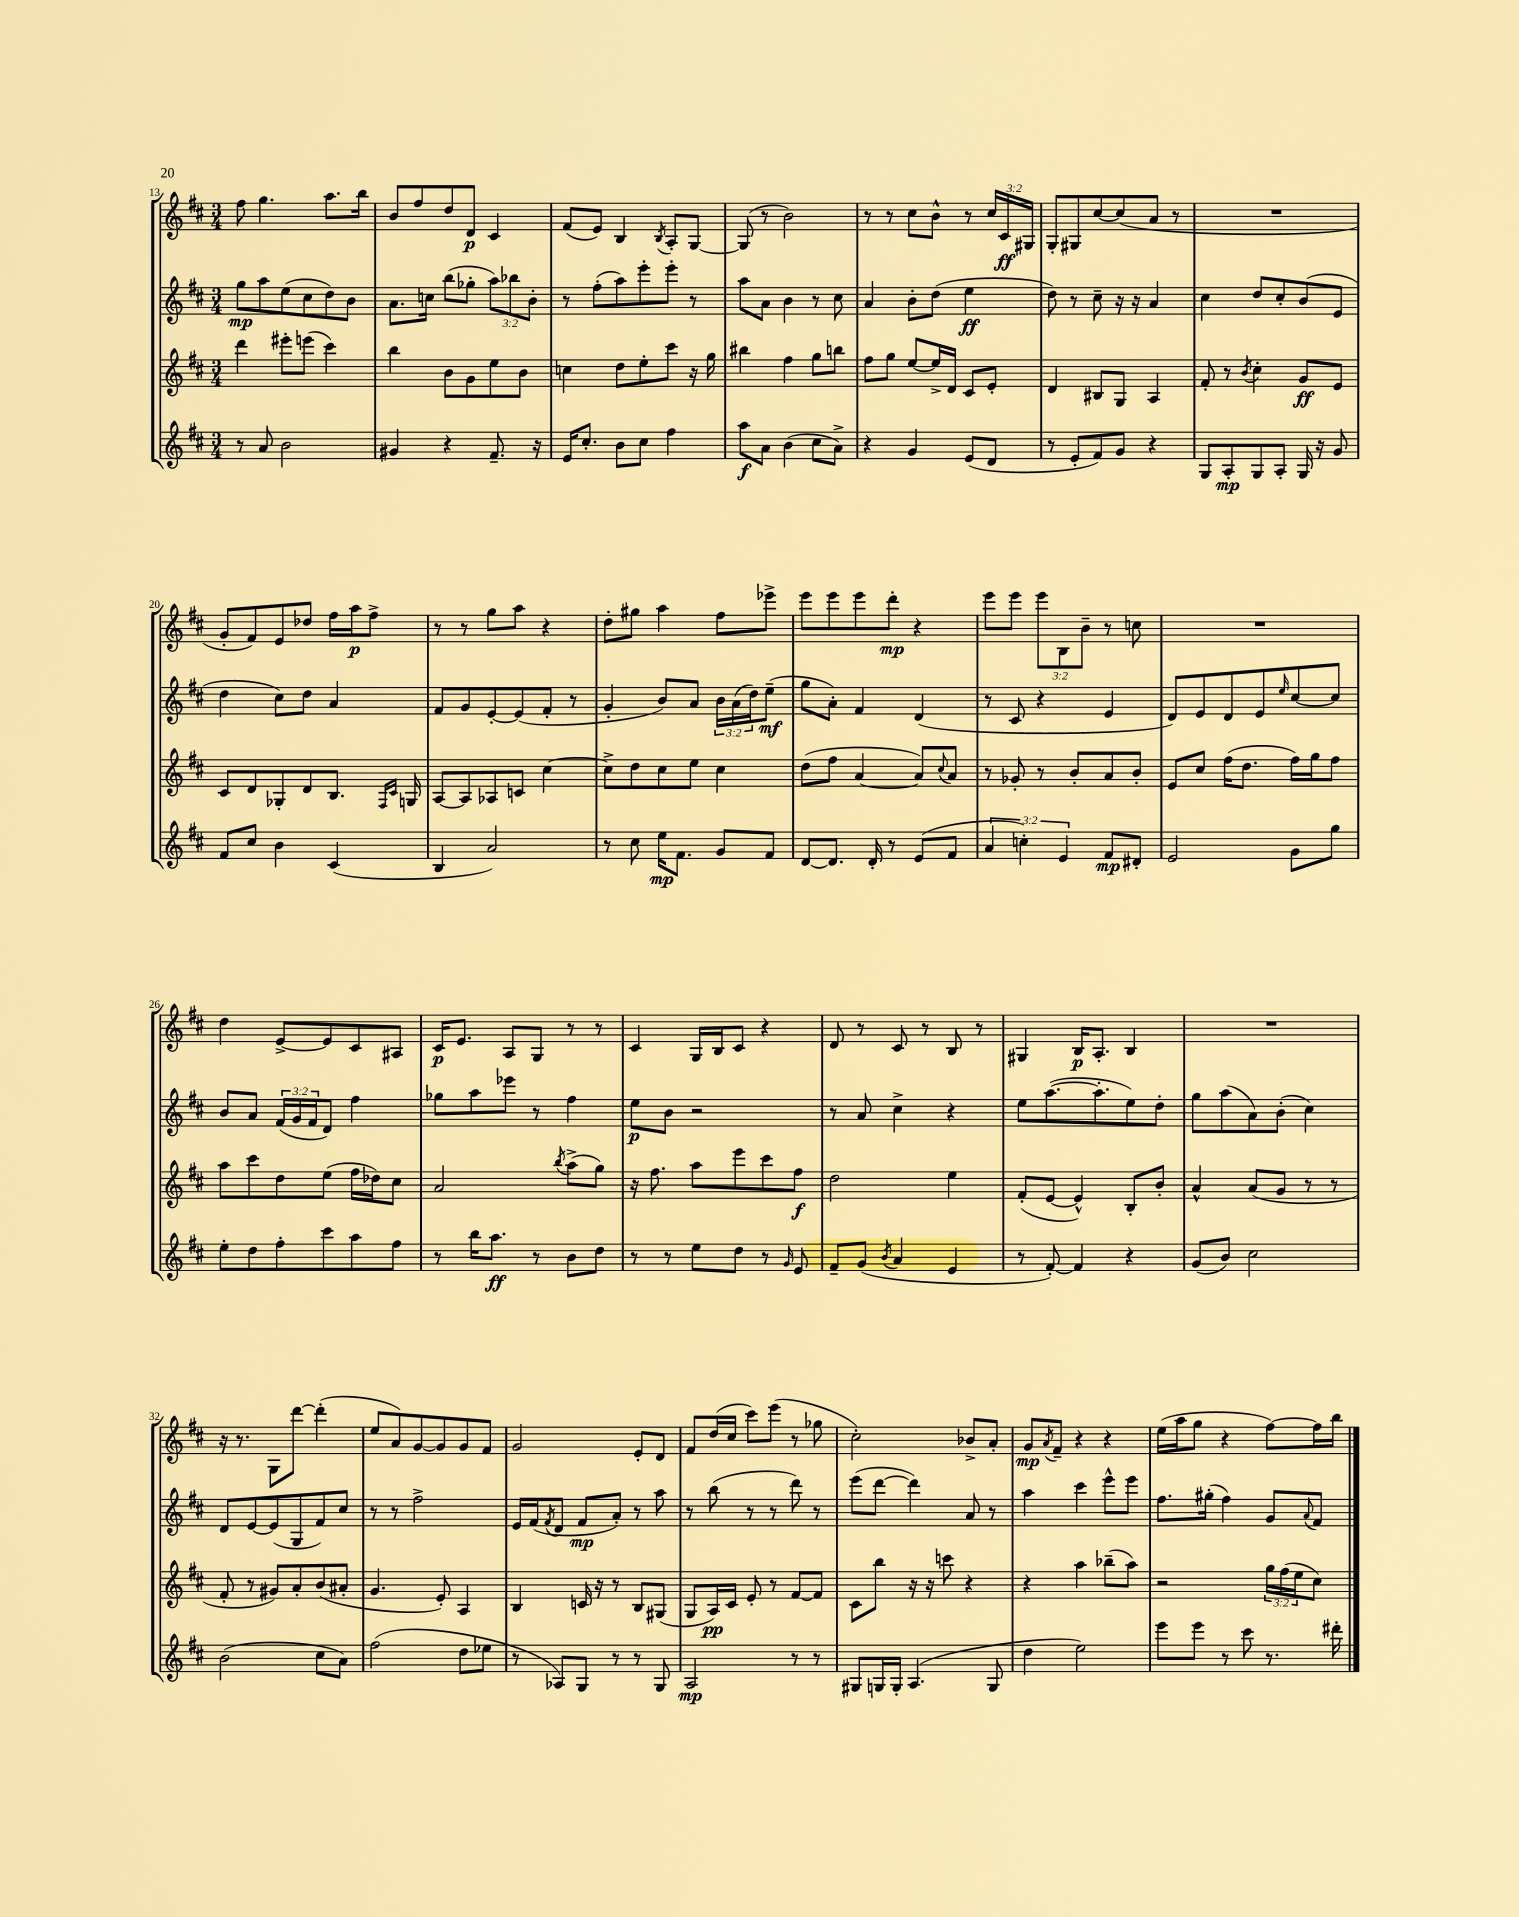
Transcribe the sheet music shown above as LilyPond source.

<<
\new StaffGroup <<
\new Staff = "s0" {
    \clef treble \key d \major \numericTimeSignature \time 3/4 \override Staff.TupletNumber.text = #tuplet-number::calc-fraction-text
    fis''8 g''4. a''8. b''16 |
    b'8 fis''8 d''8 d'8\p cis'4 |
    fis'8( e'8) b4 \acciaccatura { b8 } a8-. g8~ |
    g8( r8 b'2) |
    r8 r8 cis''8 b'8-^ r8 \tuplet 3/2 { cis''16 cis'16\ff gis16 } |
    g8-. gis8 cis''8~ cis''8( a'8 r8 |
    R2. |
    g'8-. fis'8) e'8 des''8 fis''16 a''16\p fis''8-> |
    r8 r8 g''8 a''8 r4 |
    d''8-. gis''8 a''4 fis''8 ees'''8-> |
    e'''8 e'''8 e'''8 d'''8-.\mp r4 |
    e'''8 e'''8 \tuplet 3/2 { e'''8 b8 b'8-- } r8 c''8 |
    R2. |
    d''4 e'8~-> e'8 cis'8 ais8 |
    cis'16\p e'8. a8 g8 r8 r8 |
    cis'4 g16 b16 cis'8 r4 |
    d'8 r8 cis'8 r8 b8 r8 |
    gis4 b16\p a8.-. b4 |
    R2. |
    r16 r8. g8 d'''8~ d'''4-.( |
    e''8 a'8) g'8~ g'8 g'8 fis'8 |
    g'2 e'8-. d'8 |
    fis'8 d''16( cis''16 cis'''8) e'''8( r8 ges''8 |
    cis''2-.) bes'8-> a'8-. |
    g'8\mp \acciaccatura { a'8 } fis'8-- r4 r4 |
    e''16( a''16 g''8 r4 fis''8~) fis''16 b''16 \bar "|." |
}
\new Staff = "s1" {
    \clef treble \key d \major \numericTimeSignature \time 3/4 \override Staff.TupletNumber.text = #tuplet-number::calc-fraction-text
    g''8\mp a''8 e''8( cis''8 d''8) b'8 |
    a'8. c''16 b''8( ges''8-. \tuplet 3/2 { a''8) bes''8 b'8-. } |
    r8 fis''8-.( a''8) e'''8-. e'''8-. r8 |
    a''8 a'8 b'4 r8 cis''8 |
    a'4 b'8-. d''8( e''4\ff |
    d''8) r8 cis''8-- r16 r16 a'4 |
    cis''4 d''8 cis''8-. b'8( e'8 |
    d''4 cis''8) d''8 a'4 |
    fis'8 g'8 e'8~-. e'8( fis'8-. r8 |
    g'4-. b'8) a'8 \tuplet 3/2 { b'16 a'16( d''16) } e''8--\mf( |
    g''8 a'8-.) fis'4 d'4( |
    r8 cis'8 r4 e'4 |
    d'8) e'8 d'8 e'8 \grace { e''16 } cis''8~ cis''8 |
    b'8 a'8 \tuplet 3/2 { fis'16( g'16 fis'16 } d'8) fis''4 |
    ges''8 a''8 ees'''8 r8 fis''4 |
    e''8\p b'8 r2 |
    r8 a'8 cis''4-> r4 |
    e''8 a''8.~( a''8.-. e''8) d''8-. |
    g''8 a''8( a'8) b'8-.( cis''4) |
    d'8 e'8~ e'8( g8 fis'8) cis''8 |
    r8 r8 fis''2-> |
    e'16 fis'16( \acciaccatura { fis'8 } d'8 fis'8\mp a'8-.) r8 a''8 |
    r8 b''8( r8 r8 d'''8) r8 |
    e'''8( d'''8~ d'''4) a'8 r8 |
    a''4 cis'''4 e'''8-^ e'''8 |
    fis''8. gis''16-.( fis''4) g'8 \appoggiatura { a'8 } fis'8 \bar "|." |
}
\new Staff = "s2" {
    \clef treble \key d \major \numericTimeSignature \time 3/4 \override Staff.TupletNumber.text = #tuplet-number::calc-fraction-text
    d'''4 eis'''8-. e'''8( cis'''4) |
    b''4 b'8 g'8 e''8 b'8 |
    c''4 d''8 e''8-. cis'''8 r16 g''16 |
    bis''4 fis''4 g''8 b''8 |
    fis''8 g''8 e''8~ e''16-> d'16 cis'8 e'8-. |
    d'4 bis8 g8 a4 |
    fis'8-. r8 \acciaccatura { b'8 } cis''4-. g'8\ff e'8 |
    cis'8 d'8 ges8-. d'8 b8. \grace { fis16 cis'16 } g16 |
    a8~ a8 aes8 c'8 cis''4~ |
    cis''8-> d''8 cis''8 e''8 cis''4 |
    d''8( fis''8 a'4~ a'8) \appoggiatura { cis''8 } a'8 |
    r8 ges'8-. r8 b'8-. a'8 b'8-. |
    e'8 cis''8 fis''16( d''8. fis''16) g''16 fis''8 |
    a''8 cis'''8 d''8 e''8( fis''16 des''16) cis''8 |
    a'2 \acciaccatura { b''8 } a''8->( g''8) |
    r16 fis''8. a''8 e'''8 cis'''8 fis''8\f |
    d''2 e''4 |
    fis'8-.( e'8~ e'4-^) b8-. b'8-. |
    a'4-^ a'8( g'8 r8 r8 |
    fis'8-. r8 gis'8) a'8-. b'8( ais'8-. |
    g'4. e'8-.) a4 |
    b4 c'16 r16 r8 b8 gis8( |
    g8 a16\pp) cis'16 e'8-. r8 fis'8~ fis'8 |
    cis'8 b''8 r16 r16 c'''8 r4 |
    r4 a''4 bes''8--( a''8) |
    r2 \tuplet 3/2 { g''16 fis''16( e''16 } cis''8) \bar "|." |
}
\new Staff = "s3" {
    \clef treble \key d \major \numericTimeSignature \time 3/4 \override Staff.TupletNumber.text = #tuplet-number::calc-fraction-text
    r8 a'8 b'2 |
    gis'4 r4 fis'8.-- r16 |
    e'16 cis''8.-. b'8 cis''8 fis''4 |
    a''8\f a'8 b'4( cis''8 a'8->) |
    r4 g'4 e'8( d'8 |
    r8 e'8-. fis'8) g'8 r4 |
    g8 a8-.\mp g8 a8-. g16 r16 g'8 |
    fis'8 cis''8 b'4 cis'4( |
    b4 a'2) |
    r8 cis''8 e''16\mp fis'8. g'8 fis'8 |
    d'8~ d'8. d'16-. r8 e'8( fis'8 |
    \tuplet 3/2 { a'4 c''4-.) e'4 } fis'8\mp dis'8-. |
    e'2 g'8 g''8 |
    e''8-. d''8 fis''8-. cis'''8 a''8 fis''8 |
    r8 b''16 a''8.\ff r8 b'8 d''8 |
    r8 r8 e''8 d''8 r8 \grace { g'16 } e'8 |
    fis'8-- g'8( \acciaccatura { b'8 } a'4 e'4 |
    r8 fis'8~-.) fis'4 r4 |
    g'8( b'8) cis''2 |
    b'2( cis''8 a'8) |
    fis''2( d''8 ees''8 |
    r8 aes8) g8 r8 r8 g8 |
    a2\mp r8 r8 |
    gis8 g16 g16-. a4.( g8 |
    d''4 e''2) |
    e'''8 e'''8 r8 cis'''8 r8. dis'''16-. \bar "|." |
}
>>
>>
\layout { \context { \Score currentBarNumber = #13 } }
